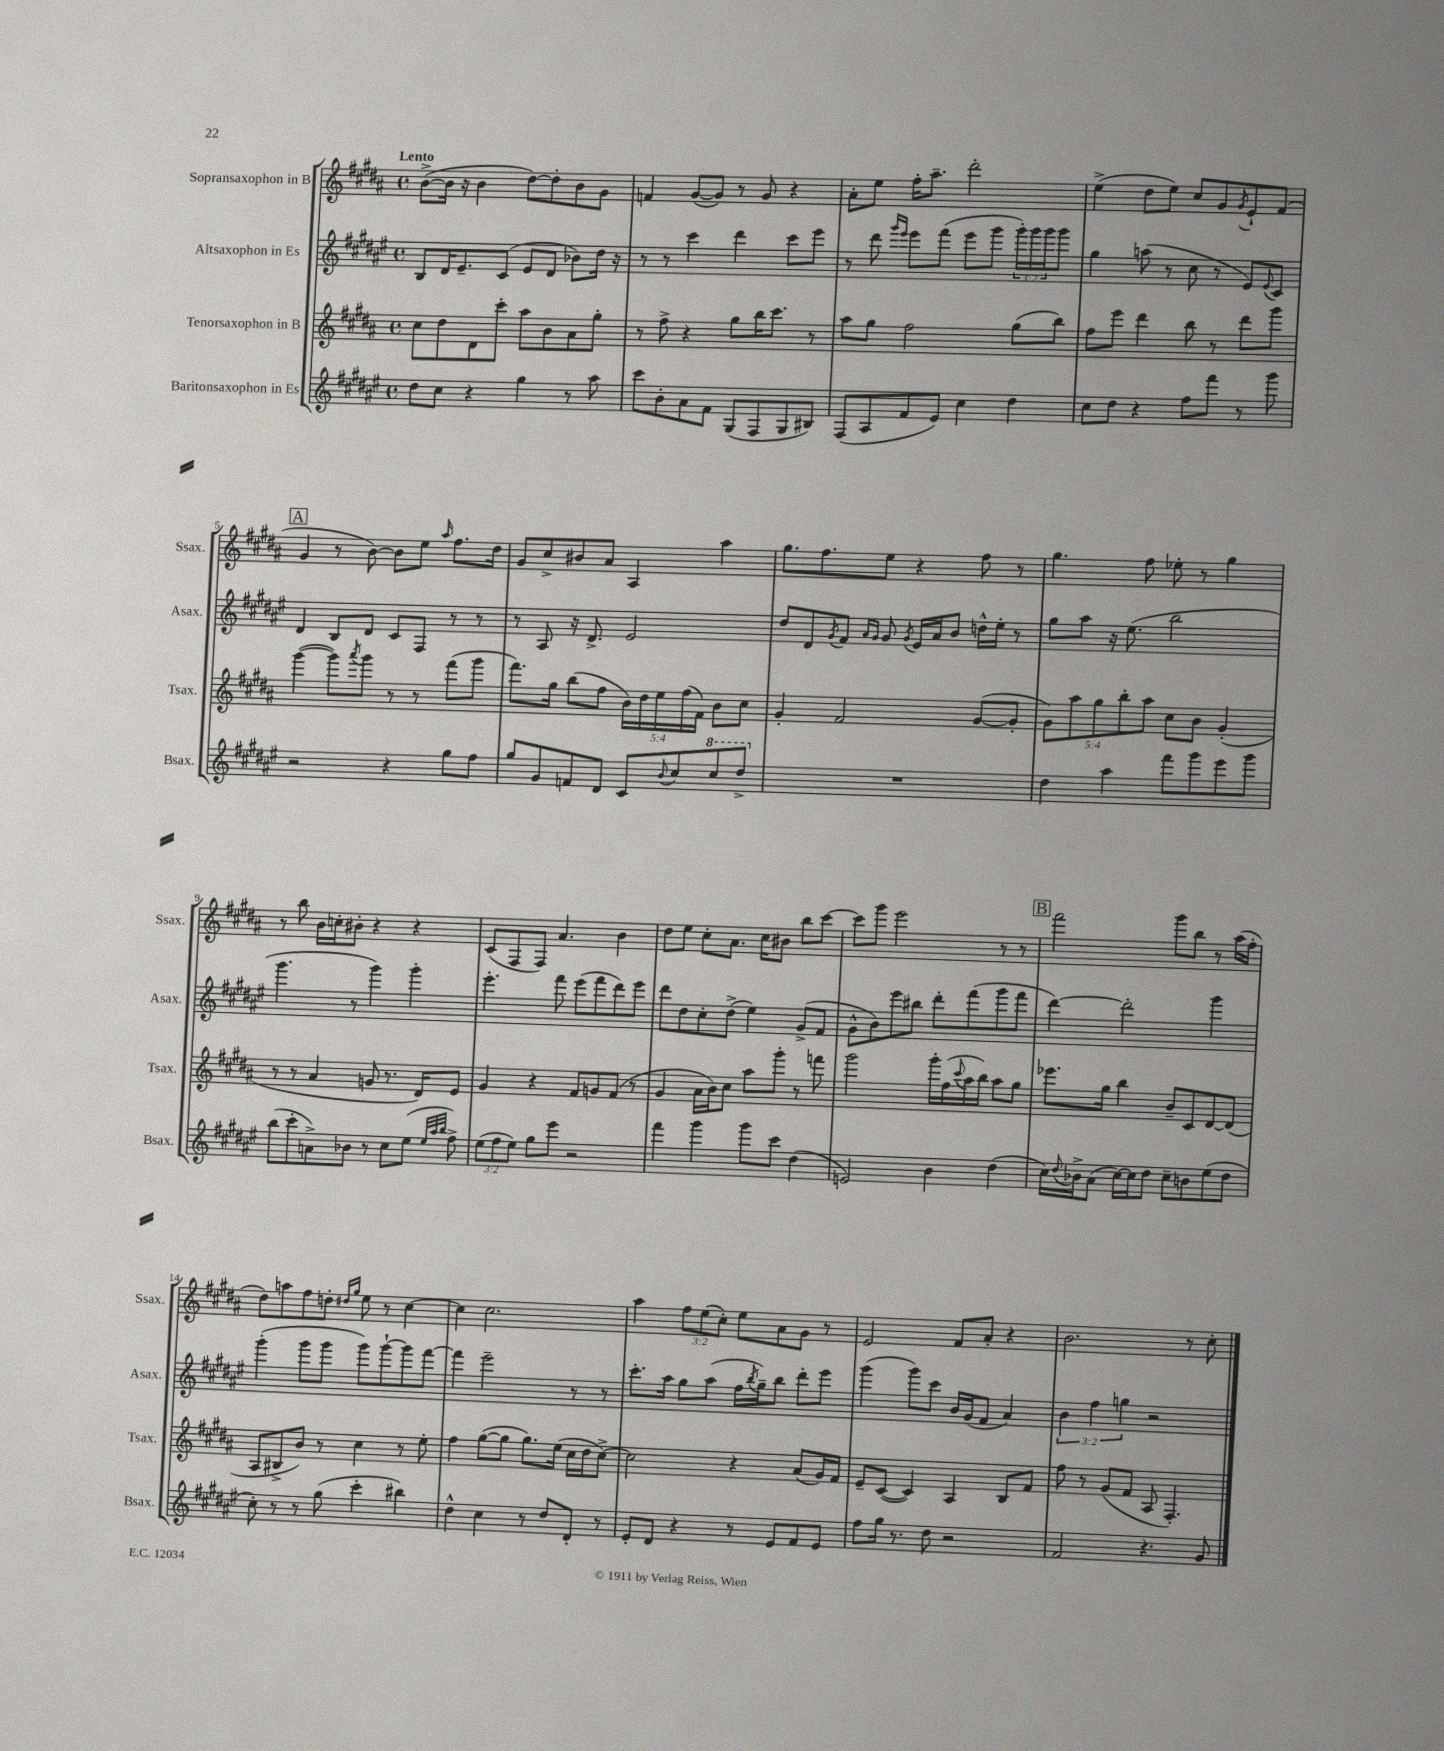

**kern	**kern	**kern	**kern
*part4	*part3	*part2	*part1
*staff4	*staff3	*staff2	*staff1
*I"Baritonsaxophon in Es	*I"Tenorsaxophon in B	*I"Altsaxophon in Es	*I"Sopransaxophon in B
*I'Bsax.	*I'Tsax.	*I'Asax.	*I'Ssax.
*clefG2	*clefG2	*clefG2	*clefG2
*k[f#c#g#d#a#e#]	*k[f#c#g#d#a#]	*k[f#c#g#d#a#e#]	*k[f#c#g#d#a#]
*M4/4	*M4/4	*M4/4	*M4/4
*met(c)	*met(c)	*met(c)	*met(c)
=1	=1	=1	=1
!	!	!	!LO:TX:a:B:t=Lento
8dd#\L	8cc#\L	8B/L	([8b^\L
8cc#\J	8dd#\	16d#/K	16b\Jk]
.	.	8.e#~/	16r
4r	8d#\	.	4b\
.	8ccc#'\J	(8c#/J	.
4gg#\	8aa#\L	8e#/L	[8dd#\L)
.	8b\	8d#/J	8dd#'\]
8r	8a#\	8b-X\L)	8b\
8aa#\	8gg#'\J	16dd#\Jk	8g#\J
.	.	16r	.
=2	=2	=2	=2
8ccc#\L	8r	8r	4fn/
8b'\	8ff#^\	8r	.
8a#\	4r	4ccc#\	([8g#/L
8f#\J	.	.	8g#/J])
(8G#/L	8gg#\L	4ddd#\	8r
8F#/	16bb\K	.	8g#/
.	8.ccc#\J	.	.
8G#/	.	8ccc#\L	4r
8B#X/J)	8r	8eee#\J	.
=3	=3	=3	=3
(8F#/L	8aa#\L	8r	8a#'\L
8A#/	8gg#\J	8ddd#\	8ee\J
.	.	16qqggg#/LL	.
.	.	16qqeee#/JJ	.
8f#/	2ff#\	8eee#\L	16ff#'\KL
.	.	.	8.aa#~\J
8e#/J)	.	(8fff#\J	.
4cc#\	.	8eee#\L	2ddd#'\
.	.	8ggg#\J	.
4dd#\	(8gg#\L	24ggg#'\LL)	.
.	.	24ggg#\	.
.	.	24ggg#\J	.
.	8bb\J)	8ggg#\J	.
=4	=4	=4	=4
8cc#\L	8ff#\L	4gg#\	(4ee^\
8dd#\J	8eee\J	.	.
4r	4ddd#\	(8aan\	8dd#\L
.	.	8r	8ee\J)
8ff#\L	8bb\	8cc#\	8cc#/L
8fff#\J	8r	8r	8g#/
.	.	.	8qg#/
8r	8ddd#\L	8e#/L)	8e`/
.	.	8qqe#/	.
8ggg#\	8ggg#\J	8c#/J	(8f#/J
!!LO:LB:g=z
!!LO:REH:place=s1:t=A
=5	=5	=5	=5
2r	([4ggg#\	4d#/	4g#/
.	8ggg#\L])	8B/L	8r
.	8qaaa#/	.	.
.	8ggg#\J	8d#/J	[8b\)
4r	8r	8c#/L	8b\L]
.	8r	8F#/J	8ee\J
.	.	.	16qqaa#/
8gg#\L	(8fff#\L	8r	8.ff#\L
8ff#\J	8ggg#\J	8r	.
.	.	.	16dd#\Jk
=6	=6	=6	=6
8gg#/L	8.fff#\L)	8r	8g#/L
8g#/	.	8A#/	8cc#^/
.	16gg#\Jk	.	.
8fn/	(8bb\L	16r	8b#X/
.	.	8.d#^/	.
8d#/J	8ff#\J	.	8a#/J
8c#/L	20b\LL)	2e#/	4A#/
.	20dd#\	.	.
.	20ee\	.	.
8qqb/	.	.	.
8cc#/	.	.	.
.	(20ff#\	.	.
.	20f#\JJ)	.	.
*8va	*	*	*
8ccc#/	8b\L	.	4aa#\
8ddd#^/J	8cc#\J	.	.
=7	=7	=7	=7
*X8va	*	*	*
1r	4g#'/	8dd#/L	8.gg#\L
.	.	8d#/	.
.	.	.	8.ff#\
.	.	8qg#/	.
.	2f#/	8f#/J	.
.	.	16qqa#/LL	.
.	.	16qqg#/JJ	.
.	.	8g#/	8ee\J
.	.	8qg#/	.
.	.	16e#/LL	4r
.	.	16a#/J	.
.	.	8b/J	.
.	([8g#/L	16ddn^^\LL	8ff#\
.	.	16ee#'\JJ	.
.	8g#'/J]	8r	8r
=8	=8	=8	=8
4dd#\	10g#\L)	8gg#\L	4.gg#\
.	10aa#\	.	.
.	.	8aa#\J	.
.	10gg#\	.	.
4aa#\	.	16r	.
.	10bb'\	.	.
.	.	(8.ee#\	.
.	.	.	8ff#\
.	10aa#\J	.	.
8fff#\L	8cc#\L	2bb\	8ee-X'\
8ggg#\	8b\J	.	8r
8eee#\	(4g#'/	.	4gg#\
8ggg#\J	.	.	.
!!LO:LB:g=z
=9	=9	=9	=9
(8bb\L	8r	4.ggg#\	8r
8ccc#'\	8r	.	8bb\
8an^\)	4a#/	.	16b\LL
.	.	.	16ccn'\J
8b-X\J	.	8r	8b#X'\J
8r	8gn/	4ggg#\)	4r
8cc#\L	8.r	.	.
(8ee#\J	.	4ggg#'\	4r
.	16d#/KL)	.	.
32qqee#/LLL	.	.	.
32qqaa#/	.	.	.
32qqbb/JJJ	.	.	.
8ff#^\)	8e/J	.	.
=10	=10	=10	=10
(12ee#\L	4g#/	4.eee#'\	(8c#/L
12ff#\	.	.	.
.	.	.	8F#/
12ee#\J)	.	.	.
8gg#\L	4r	.	8F#/J)
8eee#\J	.	8fff#\	4.a#/
2r	8f#/L	(8eee#\L	.
.	8gn/	8fff#\	.
.	(8f#/J	8ddd#\)	4b\
.	8r	8eee#\J	.
=11	=11	=11	=11
4fff#\	4g#/	8ddd#\L	8dd#\L
.	.	8dd#\	8ee\J
4ggg#\	16a#\LL	8cc#'\	8cc#'\L
.	16b\J)	.	.
.	8cc#\J	(8dd#^\J	8.a#\J
8ggg#\L	8aa#\L	4ee#\)	.
.	.	.	16cc#\KL
8ccc#\J	8ggg#'\J	.	8b#X\J
(4dd#\	8r	(8g#^/L	8bb\L
.	8fffn\	8f#/J	[8ccc#\J
=12	=12	=12	=12
2en/)	2ggg#\	8g#^^\L	8ccc#\L]
.	.	8b\)	8ggg#\J
.	.	8eee#\	2eee\
.	.	8bb#X\J	.
4b\	16ggg#'\LL	8ddd#'\L	.
.	(16ff#\	.	.
.	8qqccc#/	.	.
.	16aa#\	(8fff#\	.
.	16bb\JJ)	.	.
(4dd#\	8aa#\L	8ggg#\	8r
.	8gg#\J	8fff#\J	8r
!!LO:REH:place=s1:t=B
=13	=13	=13	=13
16cc#\LL)	8.eee-X\L	[4ddd#\)	2fff#\
8qqdd#/	.	.	.
16b-X^\J	.	.	.
(8a#\J	.	.	.
.	16gg#\Jk	.	.
[16cc#\LL)	4bb\	2ddd#'\]	.
16cc#\J]	.	.	.
8dd#\J	.	.	.
8cc#~\L	8b~/L	.	8ggg#\L
8bn\	8c#/	.	8bb\J
(8ee#\	[8d#/	4ggg#\	8r
8dd#\J	(8d#/J]	.	(16aa#\LL
.	.	.	16ff#'\JJ
!!LO:LB:g=z
=14	=14	=14	=14
8cc#'\)	8A#/L	(4ggg#'\	8dd#\L)
8r	8B#X^/	.	8aan\
8r	8b/J)	8ggg#\L	8ff#\
(8gg#\	8r	8ggg#\J	8ddn'\J
.	.	.	16qqdd#X/LL
.	.	.	16qqgg#/JJ
4ccc#'\	4cc#\	8ggg#\L)	8ee\
.	.	[8ggg#`\	8r
4bb#X\)	8r	8ggg#\]	[4cc#\
.	8ee'\	[8fff#\J	.
=15	=15	=15	=15
4dd#^^\	4ff#\	4fff#\]	4cc#\]
4cc#\	([8gg#\L	2eee#~\	2.cc#\
.	8gg#\J]	.	.
8r	8.gg#\L)	.	.
8dd#/L	.	.	.
.	(16ee\Jk	.	.
8d#'/J	16cc#\LL	8r	.
.	16dd#\J	.	.
8r	[8cc#^\J)	8r	.
=16	=16	=16	=16
8e#'/L	2cc#\]	8.ccc#'\L	4aa#\
8d#/J	.	.	.
.	.	16aa#\Jk	.
4r	.	8gg#\L	12ff#\L
.	.	.	(12ee\
.	.	(8aa#\J	.
.	.	.	12cc#'\J)
8r	4r	16ff#\LL	8ee\L
.	.	8qbb/	.
.	.	16gg#~\J)	.
8e#/L	.	8bb\J	8a#\
8f#/	(8a#/L	8ddd#'\L	8g#\J
8e#/J	16g#/L)	8eee#\J	8r
.	16f#/JJ	.	.
=17	=17	=17	=17
8ff#\L	8e~/L	(4ggg#\	2e/
16gg#\Jk	([8c#/J	.	.
8.r	.	.	.
.	4c#/])	8ggg#\L)	.
8dd#\	.	8ccc#\J	.
2r	4A#/	16b/LL	8f#/L
.	.	(16g#/J	.
.	.	8f#/J	8a#'/J
.	8B/L	4a#/)	4r
.	8f#/J	.	.
=18	=18	=18	=18
2f#/	8ff#\	6b\	2.b\
.	8r	.	.
.	.	6ff#\	.
.	(8g#/L	.	.
.	.	6ggn\	.
.	8f#/J	.	.
4.r	8A#/	2r	.
.	4.F#'/)	.	.
.	.	.	8r
8g#/	.	.	8cc#'\
==	==	==	==
*-	*-	*-	*-
